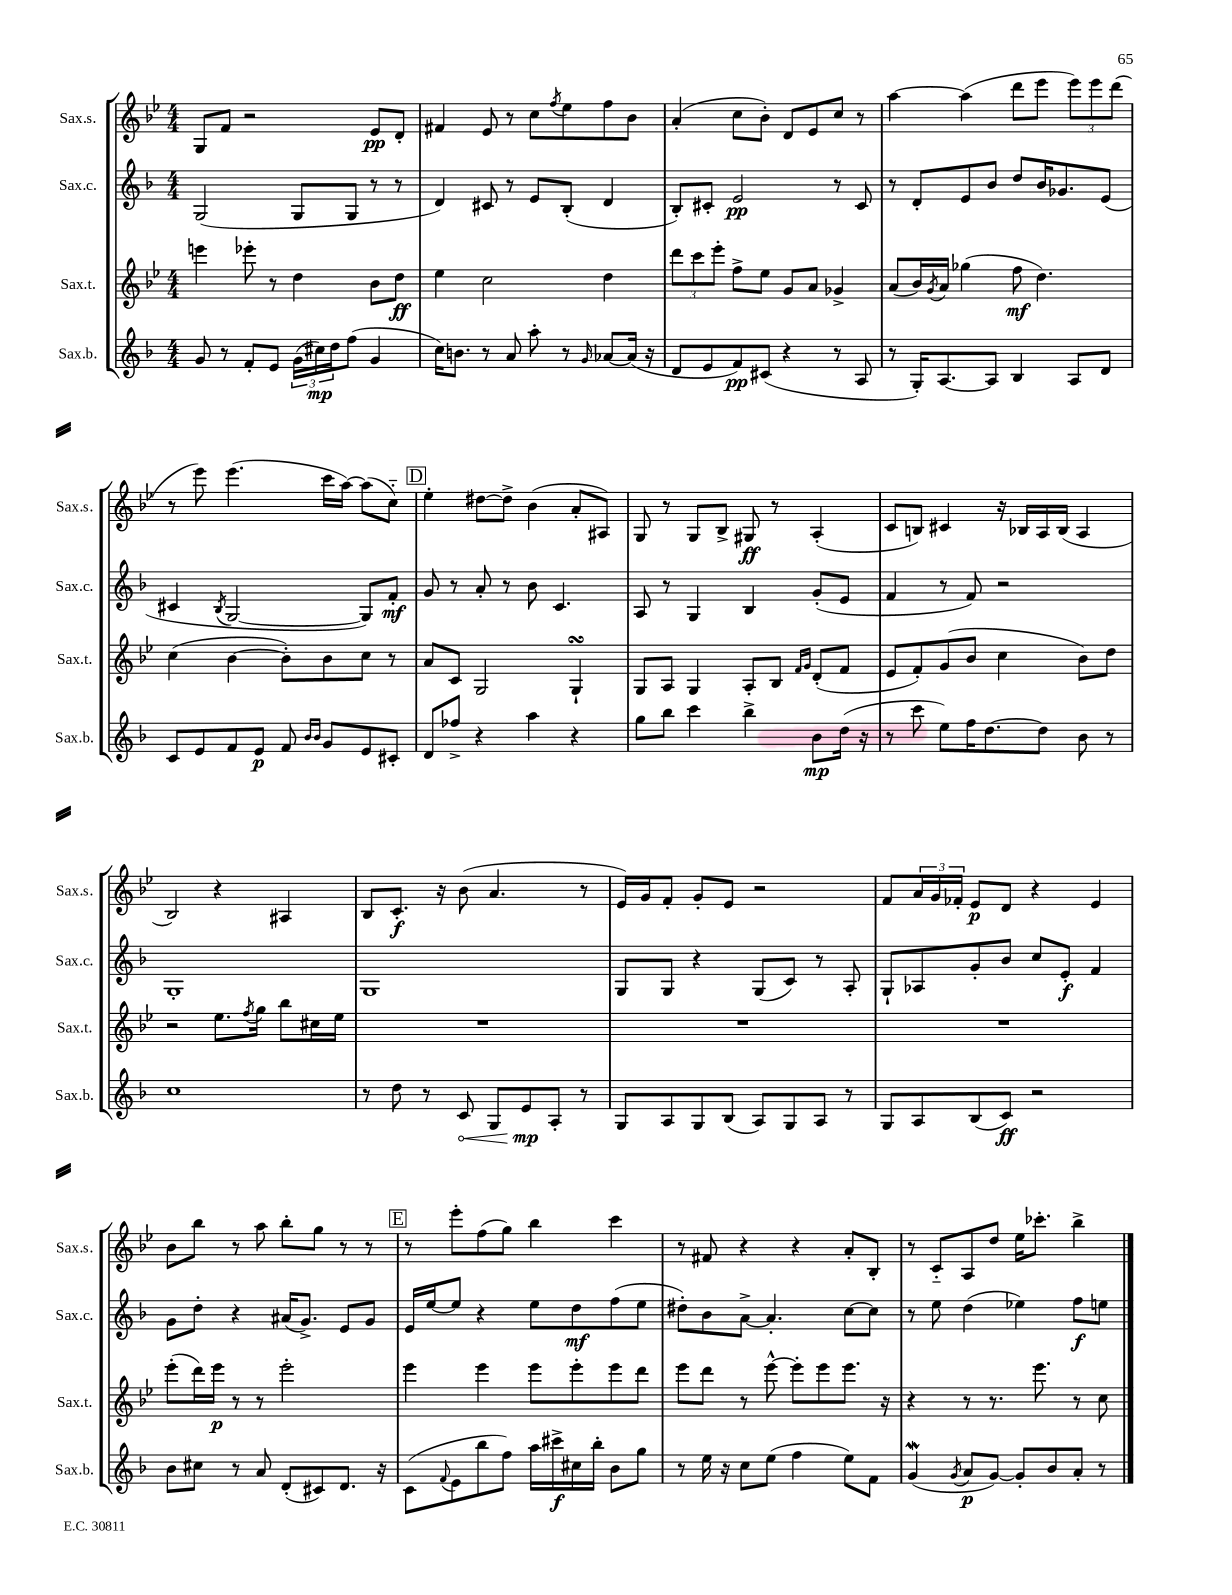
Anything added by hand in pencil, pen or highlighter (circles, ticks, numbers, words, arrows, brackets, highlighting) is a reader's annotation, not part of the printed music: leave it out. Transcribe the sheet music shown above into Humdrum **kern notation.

**kern	**dynam	**kern	**dynam	**kern	**dynam	**kern	**dynam
*part4	*part4	*part3	*part3	*part2	*part2	*part1	*part1
*staff4	*staff4	*staff3	*staff3	*staff2	*staff2	*staff1	*staff1
*I"Sax.b.	*	*I"Sax.t.	*	*I"Sax.c.	*	*I"Sax.s.	*
*I'Sax.b.	*	*I'Sax.t.	*	*I'Sax.c.	*	*I'Sax.s.	*
*clefG2	*	*clefG2	*	*clefG2	*	*clefG2	*
*k[b-]	*	*k[b-e-]	*	*k[b-]	*	*k[b-e-]	*
*M4/4	*	*M4/4	*	*M4/4	*	*M4/4	*
=19	=19	=19	=19	=19	=19	=19	=19
8g/	.	4eeen\	.	(2G/	.	8G/L	.
8r	.	.	.	.	.	8f/J	.
8f'/L	.	8eee-X'\	.	.	.	2r	.
8e/J	.	8r	.	.	.	.	.
(24g\LL	.	4dd\	.	8G/L	.	.	.
24cc#X\)	mp	.	.	.	.	.	.
24dd\J	.	.	.	.	.	.	.
(8ff\J	.	.	.	8G/J	.	.	.
4g/	.	8b-\L	.	8r	.	8e-/L	pp
.	.	8dd\J	ff	8r	.	8d'/J	.
=20	=20	=20	=20	=20	=20	=20	=20
16cc\KL)	.	4ee-\	.	4d/)	.	4f#X/	.
8.bn\J	.	.	.	.	.	.	.
8r	.	2cc\	.	8c#X/	.	8e-/	.
8a/	.	.	.	8r	.	8r	.
8aa'\	.	.	.	8e/L	.	8cc\L	.
.	.	.	.	.	.	8qff/	.
8r	.	.	.	(8B-'/J	.	8ee-\	.
16qqg/	.	.	.	.	.	.	.
[8a-X/L	.	4dd\	.	4d/	.	8ff\	.
(16a-/Jk]	.	.	.	.	.	8b-\J	.
16r	.	.	.	.	.	.	.
=21	=21	=21	=21	=21	=21	=21	=21
8d/L	.	12ddd\L	.	8B-'/L)	.	(4a'/	.
.	.	12ccc\	.	.	.	.	.
8e/	.	.	.	8c#X'/J	.	.	.
.	.	12eee-'\J	.	.	.	.	.
8f/)	pp	8ff^\L	.	2e/	pp	8cc\L	.
(8c#X/J	.	8ee-\J	.	.	.	8b-'\J)	.
4r	.	8g/L	.	.	.	8d/L	.
.	.	8a/J	.	.	.	8e-/	.
8r	.	4g-X^/	.	8r	.	8cc/J	.
8A/	.	.	.	8c#/	.	8r	.
=22	=22	=22	=22	=22	=22	=22	=22
8r	.	(8a/L	.	8r	.	[4aa\	.
16G'/KL)	.	16b-/L)	.	8d'/L	.	.	.
.	.	8qg/	.	.	.	.	.
[8.A/	.	16a/JJ	.	.	.	.	.
.	.	(4gg-X\	.	8e/	.	(4aa\]	.
8A/J]	.	.	.	8b-/J	.	.	.
4B-/	.	8ff\	mf	8dd/L	.	8ddd\L	.
.	.	4.dd\)	.	16b-/K	.	8eee-\J	.
.	.	.	.	8.g-X/	.	.	.
8A/L	.	.	.	.	.	12eee-\L)	.
.	.	.	.	.	.	12eee-\	.
8d/J	.	.	.	(8e/J	.	.	.
.	.	.	.	.	.	(12ddd\J	.
!!LO:LB:g=z
=23	=23	=23	=23	=23	=23	=23	=23
8c/L	.	(4cc\	.	4c#X/	.	8r	.
8e/	.	.	.	.	.	8eee-\)	.
.	.	.	.	8qB-/	.	.	.
8f/	.	[4b-\	.	[2G/	.	(4.eee-\	.
8e/J	p	.	.	.	.	.	.
8f/	.	8b-'\L])	.	.	.	.	.
16qqb-/LL	.	.	.	.	.	.	.
16qqb-/JJ	.	.	.	.	.	.	.
8g/L	.	8b-\	.	.	.	16ccc\LL	.
.	.	.	.	.	.	[16aa\JJ)	.
8e/	.	8cc\J	.	8G/L])	.	(8aa\L]	.
8c#X'/J	.	8r	.	8f'/J	mf	8cc\J)	.
!!LO:REH:place=s1:t=D
=24	=24	=24	=24	=24	=24	=24	=24
8d/L	.	8a/L	.	8g/	.	4ee-'\	.
8ff-X^/J	.	8c/J	.	8r	.	.	.
4r	.	2G/	.	8a'/	.	[8dd#X\L	.
.	.	.	.	8r	.	8dd#^\J]	.
4aa\	.	.	.	8b-\	.	(4b-\	.
.	.	.	.	4.c/	.	.	.
4r	.	4GsSSS`/	.	.	.	8a'/L	.
.	.	.	.	.	.	8A#X/J)	.
=25	=25	=25	=25	=25	=25	=25	=25
8gg\L	.	8G/L	.	8A/	.	8G/	.
8bb-\J	.	8A/J	.	8r	.	8r	.
4ccc\	.	4G/	.	4G/	.	8G/L	.
.	.	.	.	.	.	8B-^/J	.
4bb-^\	.	8A'/L	.	4B-/	.	8G#X/	ff
.	.	8B-/J	.	.	.	8r	.
.	.	16qqf/LL	.	.	.	.	.
.	.	16qqg/JJ	.	.	.	.	.
8b-\L	mp	(8d'/L	.	(8g'/L	.	(4A'/	.
(16dd\Jk	.	8f/J	.	8e/J	.	.	.
16r	.	.	.	.	.	.	.
=26	=26	=26	=26	=26	=26	=26	=26
8r	.	8e-/L	.	4f/	.	8c/L	.
8ccc\	.	8f'/)	.	.	.	8Bn/J)	.
8ee\L)	.	(8g/	.	8r	.	4c#X/	.
16ff\K	.	8b-/J	.	8f/)	.	.	.
[8.dd\	.	.	.	.	.	.	.
.	.	4cc\	.	2r	.	16r	.
.	.	.	.	.	.	16B-X/LL	.
8dd\J]	.	.	.	.	.	16A/	.
.	.	.	.	.	.	(16B-/JJ	.
8b-\	.	8b-\L)	.	.	.	4A/	.
8r	.	8dd\J	.	.	.	.	.
!!LO:LB:g=z
=27	=27	=27	=27	=27	=27	=27	=27
1cc	.	2r	.	1G'	.	2B-/)	.
.	.	8.ee-\L	.	.	.	4r	.
.	.	8qff/	.	.	.	.	.
.	.	16gg\Jk	.	.	.	.	.
.	.	8bb-\L	.	.	.	4A#X/	.
.	.	16cc#X\L	.	.	.	.	.
.	.	16ee-\JJ	.	.	.	.	.
=28	=28	=28	=28	=28	=28	=28	=28
8r	.	1r	.	1G	.	8B-/L	.
8dd\	.	.	.	.	.	8.c'/J	f
8r	.	.	.	.	.	.	.
.	.	.	.	.	.	16r	.
!	!LO:HP:b	!	!	!	!	!	!
8c/	<	.	.	.	.	(8b-\	.
8G/L	.	.	.	.	.	4.a/	.
8e/	mp	.	.	.	.	.	.
8A'/J	[	.	.	.	.	.	.
8r	.	.	.	.	.	8r	.
=29	=29	=29	=29	=29	=29	=29	=29
8G/L	.	1r	.	8G/L	.	16e-/LL)	.
.	.	.	.	.	.	16g/J	.
8A/	.	.	.	8G/J	.	8f'/J	.
8G/	.	.	.	4r	.	8g'/L	.
(8B-/J	.	.	.	.	.	8e-/J	.
8A/L)	.	.	.	(8G/L	.	2r	.
8G/	.	.	.	8c/J)	.	.	.
8A/J	.	.	.	8r	.	.	.
8r	.	.	.	8A'/	.	.	.
=30	=30	=30	=30	=30	=30	=30	=30
8G/L	.	1r	.	8G`/L	.	8f/L	.
8A/	.	.	.	8A-X/	.	24a/L	.
.	.	.	.	.	.	24g/	.
.	.	.	.	.	.	24f-X'/JJ	.
(8B-/	.	.	.	8g'/	.	8e-/L	p
8c/J)	ff	.	.	8b-/J	.	8d/J	.
2r	.	.	.	8cc/L	.	4r	.
.	.	.	.	8e'/J	f	.	.
.	.	.	.	4f/	.	4e-/	.
!!LO:LB:g=z
=31	=31	=31	=31	=31	=31	=31	=31
8b-\L	.	(8eee-'\L	.	8g\L	.	8b-\L	.
8cc#X\J	.	16ddd\L)	.	8dd'\J	.	8bb-\J	.
.	.	16eee-\JJ	p	.	.	.	.
8r	.	8r	.	4r	.	8r	.
8a/	.	8r	.	.	.	8aa\	.
(8d'/L	.	2eee-'\	.	(16a#X/KL	.	8bb-'\L	.
.	.	.	.	8.g^/J)	.	.	.
8c#X/)	.	.	.	.	.	8gg\J	.
8.d/J	.	.	.	8e/L	.	8r	.
.	.	.	.	8g/J	.	8r	.
16r	.	.	.	.	.	.	.
!!LO:REH:place=s1:t=E
=32	=32	=32	=32	=32	=32	=32	=32
(8c\L	.	4eee-\	.	16e/LL	.	8r	.
.	.	.	.	[16ee/J	.	.	.
8qqf/	.	.	.	.	.	.	.
8e\	.	.	.	8ee/J]	.	8eee-'\L	.
8bb-\	.	4eee-\	.	4r	.	(8ff\	.
8ff\J)	.	.	.	.	.	8gg\J)	.
16aa\LL	.	8eee-\L	.	8ee\L	.	4bb-\	.
16ccc#X^\	f	.	.	.	.	.	.
16cc#X\	.	8eee-'\	.	8dd\	mf	.	.
16bb-'\JJ	.	.	.	.	.	.	.
8b-\L	.	8eee-\	.	(8ff\	.	4ccc\	.
8gg\J	.	8ddd\J	.	8ee\J	.	.	.
=33	=33	=33	=33	=33	=33	=33	=33
8r	.	8eee-\L	.	8dd#X'\L)	.	8r	.
16ee\	.	8ddd\J	.	8b-\	.	8f#X/	.
16r	.	.	.	.	.	.	.
8cc\L	.	8r	.	[8a^\J	.	4r	.
(8ee\J	.	[8eee-^^\	.	4.a'/]	.	.	.
4ff\	.	8eee-'\L]	.	.	.	4r	.
.	.	8eee-\	.	.	.	.	.
8ee\L)	.	8.eee-\J	.	[8cc\L	.	8a'/L	.
8f\J	.	.	.	8cc\J]	.	8B-'/J	.
.	.	16r	.	.	.	.	.
=34	=34	=34	=34	=34	=34	=34	=34
(4gW/	.	4r	.	8r	.	8r	.
.	.	.	.	8ee\	.	8c/L	.
8qg/	.	.	.	.	.	.	.
8a/L	p	8r	.	(4dd\	.	8A/	.
[8g/J)	.	8.r	.	.	.	8dd/J	.
8g'/L]	.	.	.	4ee-X\)	.	16ee-\KL	.
.	.	8.eee-\	.	.	.	8.ccc-X'\J	.
8b-/	.	.	.	.	.	.	.
8a'/J	.	8r	.	8ff\L	f	4bb-^\	.
8r	.	8cc\	.	8een\J	.	.	.
==	==	==	==	==	==	==	==
*-	*-	*-	*-	*-	*-	*-	*-
